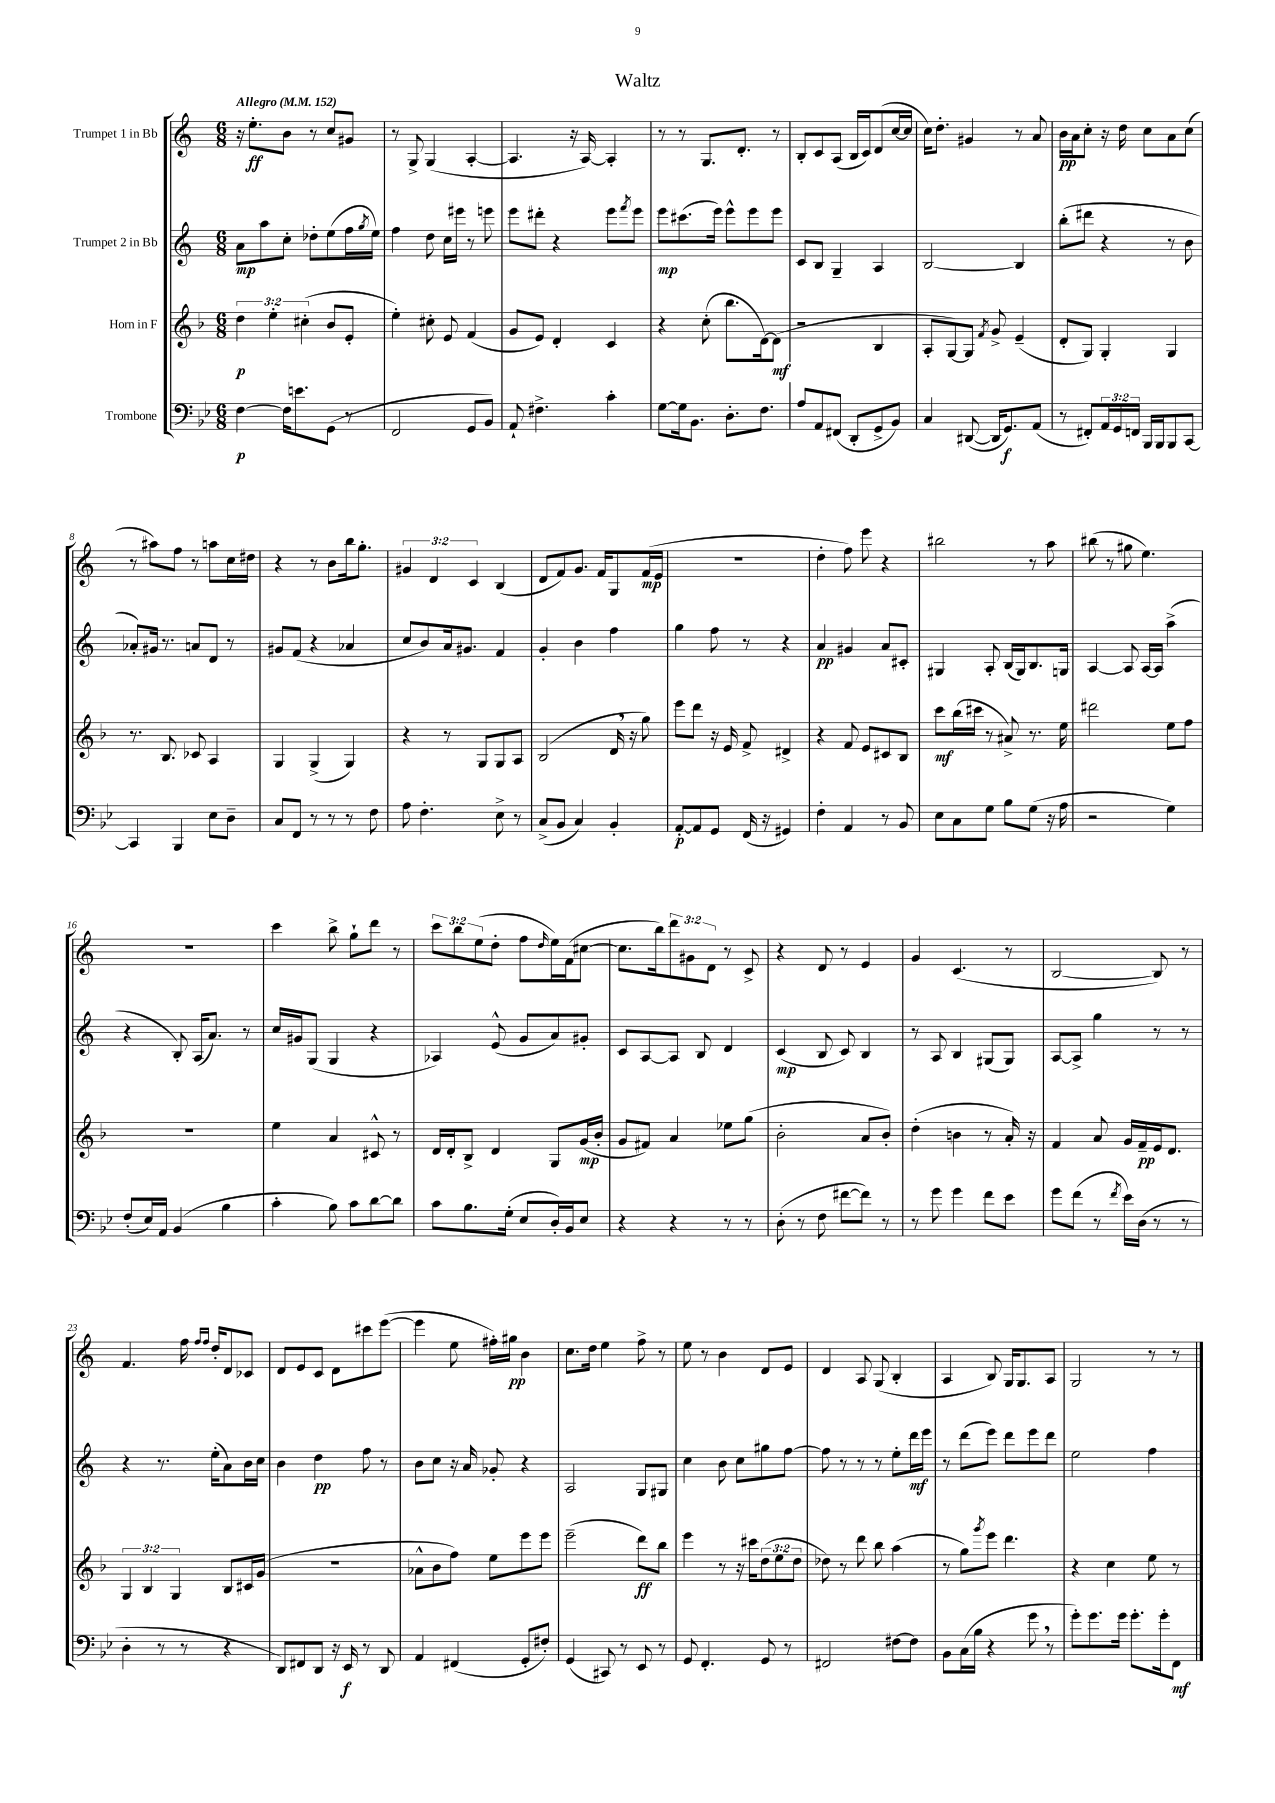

**kern	**dynam	**kern	**dynam	**kern	**dynam	**kern	**dynam
*part4	*part4	*part3	*part3	*part2	*part2	*part1	*part1
*staff4	*staff4	*staff3	*staff3	*staff2	*staff2	*staff1	*staff1
*I"Trombone	*	*I"Horn in F	*	*I"Trumpet 2 in Bb	*	*I"Trumpet 1 in Bb	*
*clefF4	*	*clefG2	*	*clefG2	*	*clefG2	*
*k[b-e-]	*	*k[b-]	*	*k[]	*	*k[]	*
*M6/8	*	*M6/8	*	*M6/8	*	*M6/8	*
*MM152	*	*MM152	*	*MM152	*	*MM152	*
=1	=1	=1	=1	=1	=1	=1	=1
!	!	!	!	!	!	!LO:TX:a:B:t=Allegro	!
[4F\	p	6dd\	p	8a\L	mp	16r	.
.	.	.	.	.	.	8.ee'\L	ff
.	.	.	.	8aa\	.	.	.
.	.	6ee'\	.	.	.	.	.
16F\KL]	.	.	.	8cc'\J	.	8b\J	.
8.en\	.	.	.	.	.	.	.
.	.	(6cc#X'\	.	.	.	.	.
.	.	.	.	8dd-X'\L	.	8r	.
(8GG\J	.	8b-/L	.	(8ee\	.	8cc/L	.
8r	.	8e'/J	.	16ff\L	.	8g#X/J	.
.	.	.	.	8qgg/	.	.	.
.	.	.	.	16ee\JJ)	.	.	.
=2	=2	=2	=2	=2	=2	=2	=2
2FF/	.	4ee'\)	.	4ff\	.	8r	.
.	.	.	.	.	.	8G^/	.
.	.	8cc#X'\	.	8dd\	.	(4G/	.
.	.	8e/	.	16cc\LL	.	.	.
.	.	.	.	16eee#X\JJ	.	.	.
8GG/L	.	(4f/	.	8r	.	[4A'/	.
8BB-/J)	.	.	.	8eeen\	.	.	.
=3	=3	=3	=3	=3	=3	=3	=3
8AA`/	.	8g/L	.	8eee\L	.	4.A/]	.
4.F#X^\	.	8e/J)	.	8ddd#X'\J	.	.	.
.	.	4d'/	.	4r	.	.	.
.	.	.	.	.	.	16r	.
.	.	.	.	.	.	[16A/)	.
4c'\	.	4c/	.	8eee\L	.	4A'/]	.
.	.	.	.	8qfff/	.	.	.
.	.	.	.	8eee\J	.	.	.
=4	=4	=4	=4	=4	=4	=4	=4
[8G\L	.	4r	.	8eee\L	mp	8r	.
16G\k]	.	.	.	(8.ccc#X\	.	8r	.
8.BB-\J	.	.	.	.	.	.	.
.	.	(8cc'\	.	.	.	8.G/L	.
.	.	.	.	16eee\Jk)	.	.	.
8.D'\L	.	8.bb-\L	.	8eee^^\L	.	.	.
.	.	.	.	.	.	8.d'/J	.
.	.	.	.	8eee\	.	.	.
8.F\J	.	[16d\k)	.	.	.	.	.
.	.	(8d\J]	mf	8eee\J	.	8r	.
=5	=5	=5	=5	=5	=5	=5	=5
8A/L	.	2r	.	8c/L	.	8B'/L	.
8AA/	.	.	.	8B/J	.	8c/	.
(8FF#X/J	.	.	.	4G~/	.	(8A/J	.
8DD'/L	.	.	.	.	.	16B/LL	.
.	.	.	.	.	.	16c/J)	.
8GG^/	.	4B-/	.	4A/	.	(8d/	.
8BB-/J)	.	.	.	.	.	[16cc/L	.
.	.	.	.	.	.	16cc/JJ]	.
=6	=6	=6	=6	=6	=6	=6	=6
4C/	.	8A'/L	.	[2B/	.	16cc\KL)	.
.	.	.	.	.	.	8.dd'\J	.
.	.	[8G/)	.	.	.	.	.
([8DD#X/	.	8G/J]	.	.	.	4g#X/	.
.	.	8qf/	.	.	.	.	.
16DD#/KL]	.	8g^/	.	.	.	.	.
8.GG/)	f	.	.	.	.	.	.
.	.	(4e~/	.	4B/]	.	8r	.
(8AA/J	.	.	.	.	.	8a/	.
=7	=7	=7	=7	=7	=7	=7	=7
8r	.	8d'/L	.	(8bb'\L	.	16b\LL	pp
.	.	.	.	.	.	16a\J	.
8FF#X'/L)	.	8G/J)	.	8ddd#X\J	.	8cc'\J	.
24AA/L	.	4G'/	.	4r	.	16r	.
24GG/	.	.	.	.	.	.	.
.	.	.	.	.	.	16dd\	.
24FFn/JJ	.	.	.	.	.	.	.
16BBB-/LL	.	.	.	.	.	8cc\L	.
16BBB-/J	.	.	.	.	.	.	.
8BBB-/	.	4G/	.	8r	.	8a\	.
[8CC/J	.	.	.	8b\	.	(8cc\J	.
!!LO:LB:g=z
=8	=8	=8	=8	=8	=8	=8	=8
4CC/]	.	8.r	.	8a-X'/L)	.	8r	.
.	.	.	.	16g#X/Jk	.	8aa#X\L)	.
.	.	8.B-/	.	8.r	.	.	.
4BBB-/	.	.	.	.	.	8ff\J	.
.	.	8c-X/	.	8an/L	.	8r	.
8E-\L	.	4A/	.	8d/J	.	8aan\L	.
8D~\J	.	.	.	8r	.	16cc\L	.
.	.	.	.	.	.	16dd#X\JJ	.
=9	=9	=9	=9	=9	=9	=9	=9
8C/L	.	4G/	.	8g#X/L	.	4r	.
8FF/J	.	.	.	(8f/J	.	.	.
8r	.	(4G^/	.	4r	.	8r	.
8r	.	.	.	.	.	8b\L	.
8r	.	4G/)	.	4a-X/	.	16bb\k	.
.	.	.	.	.	.	8.gg'\J	.
8F\	.	.	.	.	.	.	.
=10	=10	=10	=10	=10	=10	=10	=10
8A\	.	4r	.	8cc/L	.	6g#X/	.
4.F'\	.	.	.	8b/)	.	.	.
.	.	.	.	.	.	6d/	.
.	.	8r	.	16a/k	.	.	.
.	.	.	.	8.g#X/J	.	.	.
.	.	.	.	.	.	6c/	.
.	.	8G/L	.	.	.	.	.
8E-^\	.	8G/	.	4f/	.	(4B/	.
8r	.	8A/J	.	.	.	.	.
=11	=11	=11	=11	=11	=11	=11	=11
(8C^/L	.	(2B-/	.	4g'/	.	8d/L	.
8BB-/J	.	.	.	.	.	8f/)	.
4C/)	.	.	.	4b\	.	8.g/J	.
.	.	.	.	.	.	16f/KL	.
4BB-'/	.	16d,/	.	4ff\	.	8G/	.
.	.	16r	.	.	.	.	.
.	.	8gg\)	.	.	.	(16f/L	mp
.	.	.	.	.	.	16e/JJ	.
=12	=12	=12	=12	=12	=12	=12	=12
[8AA'/L	p	8eee\L	.	4gg\	.	2.r	.
8AA/]	.	8ddd\J	.	.	.	.	.
8GG/J	.	16r	.	8ff\	.	.	.
.	.	16e/	.	.	.	.	.
(16FF/	.	8f^/	.	8r	.	.	.
16r	.	.	.	.	.	.	.
4GG#X/)	.	4d#X^/	.	4r	.	.	.
=13	=13	=13	=13	=13	=13	=13	=13
4F'\	.	4r	.	4a/	pp	4dd'\	.
4AA/	.	8f/	.	4g#X/	.	8ff\)	.
.	.	8e/L	.	.	.	8eee\	.
8r	.	8c#X/	.	8a/L	.	4r	.
8BB-/	.	8B-/J	.	8c#X'/J	.	.	.
=14	=14	=14	=14	=14	=14	=14	=14
8E-\L	.	8ccc\L	mf	4G#X/	.	2bb#X\	.
8C\	.	(16bb-\L	.	.	.	.	.
.	.	16ccc#X\JJ	.	.	.	.	.
8G\J	.	8r	.	8A'/	.	.	.
8B-\L	.	8a#X^/)	.	(16B/LL	.	.	.
.	.	.	.	16G#/J)	.	.	.
(8G\J	.	8.r	.	8.B/	.	8r	.
16r	.	.	.	.	.	8aa\	.
16A\	.	16ee\	.	16Gn/Jk	.	.	.
=15	=15	=15	=15	=15	=15	=15	=15
2r	.	2ddd#X\	.	[4A/	.	(8bb#X\	.
.	.	.	.	.	.	8r	.
.	.	.	.	8A/]	.	8gg#X\	.
.	.	.	.	[16A/LL	.	4.ee\)	.
.	.	.	.	16A/JJ]	.	.	.
4G\)	.	8ee\L	.	(4aa^\	.	.	.
.	.	8ff\J	.	.	.	.	.
!!LO:LB:g=z
=16	=16	=16	=16	=16	=16	=16	=16
(8F'/L	.	2.r	.	4r	.	2.r	.
16E-/L)	.	.	.	.	.	.	.
16AA/JJ	.	.	.	.	.	.	.
(4BB-/	.	.	.	8B'/)	.	.	.
.	.	.	.	(16A/KL	.	.	.
.	.	.	.	8.a/J)	.	.	.
4B-\	.	.	.	.	.	.	.
.	.	.	.	8r	.	.	.
=17	=17	=17	=17	=17	=17	=17	=17
4c'\	.	4ee\	.	16cc/LL	.	4ccc\	.
.	.	.	.	16g#X/J	.	.	.
.	.	.	.	(8G/J	.	.	.
8B-\)	.	4a/	.	4G/	.	8bb^\	.
8c\L	.	.	.	.	.	8gg`\L	.
[8d\	.	8c#X^^/	.	4r	.	8ddd\J	.
8d\J]	.	8r	.	.	.	8r	.
=18	=18	=18	=18	=18	=18	=18	=18
8c\L	.	16d/LL	.	4A-X/)	.	12ccc\L	.
.	.	16d'/J	.	.	.	.	.
.	.	.	.	.	.	12bb\	.
8.B-\	.	8B-^/J	.	.	.	.	.
.	.	.	.	.	.	(12ee\	.
.	.	4d/	.	(8e^^/	.	8dd'\J	.
(16G'\Jk	.	.	.	.	.	.	.
8E-/L	.	.	.	8g/L	.	8ff\L	.
.	.	.	.	.	.	16qqdd/	.
16D'/L)	.	8G/L	.	8a/)	.	16ee\L)	.
16BB-/J	.	.	.	.	.	(16f\J	.
8E-/J	.	(16g/L	mp	8g#X'/J	.	[8cc#X\J	.
.	.	16b-'/JJ	.	.	.	.	.
=19	=19	=19	=19	=19	=19	=19	=19
4r	.	8g/L	.	8c/L	.	8.cc#\L]	.
.	.	8f#X/J)	.	[8A/	.	.	.
.	.	.	.	.	.	16bb\k)	.
4r	.	4a/	.	8A/J]	.	12ddd\	.
.	.	.	.	.	.	12g#X\	.
.	.	.	.	8B/	.	.	.
.	.	.	.	.	.	12d\J	.
8r	.	8ee-X\L	.	4d/	.	8r	.
8r	.	(8gg\J	.	.	.	8c^/	.
=20	=20	=20	=20	=20	=20	=20	=20
(8D'\	.	2b-'\	.	(4c/	mp	4r	.
8r	.	.	.	.	.	.	.
8F\	.	.	.	8B/	.	8d/	.
[8f#X\L	.	.	.	8c/)	.	8r	.
8f#\J])	.	8a/L	.	4B/	.	4e/	.
8r	.	8b-'/J)	.	.	.	.	.
=21	=21	=21	=21	=21	=21	=21	=21
8r	.	(4dd'\	.	8r	.	4g/	.
8g\	.	.	.	8A/	.	.	.
4g\	.	4bn\	.	4B/	.	(4.c/	.
8f\L	.	8r	.	(8G#X/L	.	.	.
8e-\J	.	16a'/)	.	8G#/J)	.	8r	.
.	.	16r	.	.	.	.	.
=22	=22	=22	=22	=22	=22	=22	=22
8g\L	.	4f/	.	[8A/L	.	[2B/	.
(8f\J	.	.	.	8A^/J]	.	.	.
8r	.	8a/	.	4gg\	.	.	.
8qf/	.	.	.	.	.	.	.
16e-\LL)	.	16g/LL	.	.	.	.	.
(16D\JJ	.	16f~/	pp	.	.	.	.
8r	.	16e/J	.	8r	.	8B/])	.
.	.	8.d/J	.	.	.	.	.
8r	.	.	.	8r	.	8r	.
!!LO:LB:g=z
=23	=23	=23	=23	=23	=23	=23	=23
4D'\	.	6G/	.	4r	.	4.f/	.
.	.	6B-/	.	.	.	.	.
8r	.	.	.	8.r	.	.	.
.	.	6G/	.	.	.	.	.
8r	.	.	.	.	.	16ff\	.
.	.	.	.	.	.	16qqff/LL	.
.	.	.	.	.	.	16qqff/JJ	.
.	.	.	.	(16ee'\KL	.	16dd'/KL	.
4r	.	8B-/L	.	8a\)	.	8d/	.
.	.	16c#X/L	.	16b\L	.	8c-X/J	.
.	.	(16g/JJ	.	16cc\JJ	.	.	.
=24	=24	=24	=24	=24	=24	=24	=24
8DD/L)	.	2.r	.	4b\	.	8d/L	.
8FF#X/	.	.	.	.	.	8e/	.
8DD/J	.	.	.	4dd\	pp	8c/J	.
16r	.	.	.	.	.	8d\L	.
16EE-/	f	.	.	.	.	.	.
8r	.	.	.	8ff\	.	8ccc#X\	.
8DD/	.	.	.	8r	.	([8eee\J	.
=25	=25	=25	=25	=25	=25	=25	=25
4AA/	.	8a-X^^\L	.	8b\L	.	4eee\]	.
.	.	8b-\	.	8cc\J	.	.	.
(4FF#X/	.	8ff\J)	.	16r	.	8ee\	.
.	.	.	.	16a/	.	.	.
.	.	8ee\L	.	8g-X'/	.	16ff#X'\LL)	.
.	.	.	.	.	.	16gg#X\JJ	pp
8GG'/L	.	8eee\	.	4r	.	4b\	.
8F#X'/J)	.	8eee\J	.	.	.	.	.
=26	=26	=26	=26	=26	=26	=26	=26
(4GG/	.	(2eee~\	.	2A/	.	8.cc\L	.
.	.	.	.	.	.	16dd\Jk	.
8CC#X/)	.	.	.	.	.	4ee\	.
8r	.	.	.	.	.	.	.
8EE-/	.	8ddd\L)	ff	8G/L	.	8ff^\	.
8r	.	8bb-\J	.	8G#X/J	.	8r	.
=27	=27	=27	=27	=27	=27	=27	=27
8GG/	.	4eee\	.	4cc\	.	8ee\	.
4.FF'/	.	.	.	.	.	8r	.
.	.	8r	.	8b\	.	4b\	.
.	.	16r	.	8cc\L	.	.	.
.	.	16ccc#X\KL	.	.	.	.	.
8GG/	.	(12dd\	.	8gg#X\	.	8d/L	.
.	.	12ee\	.	.	.	.	.
8r	.	.	.	[8ff\J	.	8e/J	.
.	.	12dd\J	.	.	.	.	.
=28	=28	=28	=28	=28	=28	=28	=28
2FF#X/	.	8dd-X\)	.	8ff\]	.	4d/	.
.	.	8r	.	8r	.	.	.
.	.	8ddd\	.	8r	.	8A/	.
.	.	8bb-\	.	8r	.	(8G/	.
[8F#X\L	.	(4aa\	.	8ee'\L	.	4B'/	.
8F#\J]	.	.	.	16ddd\L	mf	.	.
.	.	.	.	16eee\JJ	.	.	.
=29	=29	=29	=29	=29	=29	=29	=29
8BB-\L	.	8r	.	8r	.	4A/	.
(16C\L	.	8gg\L)	.	(8ddd\L	.	.	.
16B-\JJ	.	.	.	.	.	.	.
.	.	8qggg/	.	.	.	.	.
4r	.	8eee\J	.	8eee\J)	.	8B/)	.
.	.	4.ddd\	.	8ddd\L	.	16G/KL	.
.	.	.	.	.	.	8.G/	.
8g,\	.	.	.	8eee\	.	.	.
8r	.	.	.	8ddd\J	.	8A/J	.
=30	=30	=30	=30	=30	=30	=30	=30
8g'\L)	.	4r	.	2ee\	.	2G/	.
8.g\	.	.	.	.	.	.	.
.	.	4cc\	.	.	.	.	.
16g\Jk	.	.	.	.	.	.	.
8.g'\L	.	.	.	.	.	.	.
.	.	8ee\	.	4ff\	.	8r	.
16g'\k	.	.	.	.	.	.	.
8FF\J	mf	8r	.	.	.	8r	.
==	==	==	==	==	==	==	==
*-	*-	*-	*-	*-	*-	*-	*-
